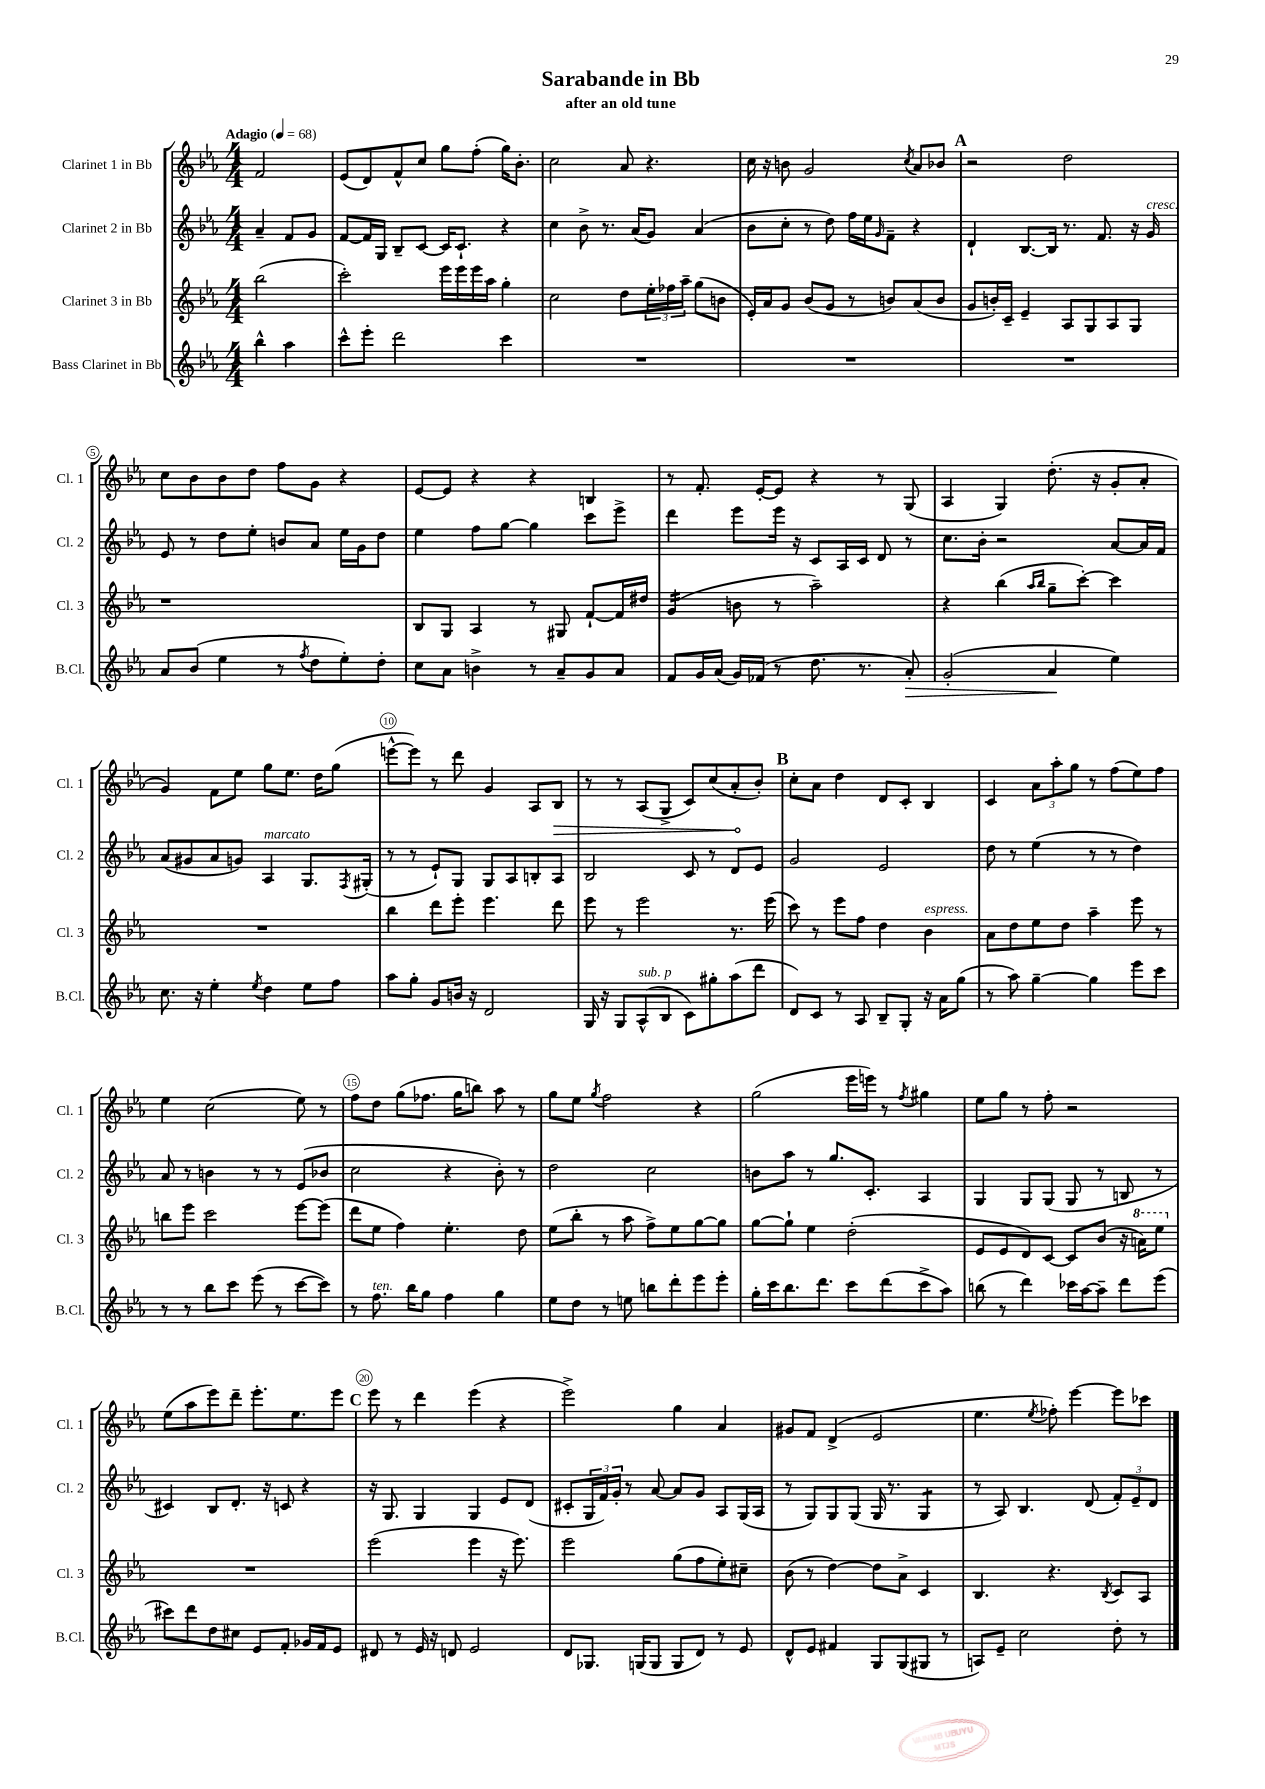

**kern	**kern	**kern	**kern
*staff4	*staff3	*staff2	*staff1
*clefG2	*clefG2	*clefG2	*clefG2
*k[b-e-a-]	*k[b-e-a-]	*k[b-e-a-]	*k[b-e-a-]
*M4/4	*M4/4	*M4/4	*M4/4
*MM68	*MM68	*MM68	*MM68
4bb-^^	(2bb-	4a-~	2f
4aa-	.	8f	.
.	.	8g	.
=	=	=	=
8ccc^^	2ccc')	[8f	(8e-
8eee-'	.	16f]	8d)
.	.	16G	.
2ddd	.	8B-~	8f^^
.	.	[8c	8cc
.	16eee-	16c]	8gg
.	16eee-	8.c`	.
.	16eee-	.	(8ff'
.	16aa-	.	.
4ccc	4gg'	4r	16gg)
.	.	.	8.b-'
=	=	=	=
1r	2cc	4cc	2cc
.	.	8b-^	.
.	.	8.r	.
.	8dd	.	8a-
.	.	(16a-	.
.	24ee-'	8g)	4.r
.	24ff-	.	.
.	24aa-~	.	.
.	(8gg	(4a-	.
.	8b	.	.
=	=	=	=
1r	16e-')	8b-	16cc
.	16a-	.	16r
.	8g	8cc'	8b
.	(8b-	8r	2g
.	8g	8dd)	.
.	8r	16ff	.
.	.	16ee-	.
.	.	16qqg	.
.	8b)	8f~	.
.	.	.	8qcc
.	(8a-	4r	8a-
.	8b	.	8b-
=	=	=	=
1r	8g	4d`	2r
.	16b')	.	.
.	16c~	.	.
.	4e-~	[8.B-	.
.	.	16B-]	.
.	8A-	8.r	2dd
.	8G	.	.
.	.	8.f	.
.	8A-	.	.
.	8G	16r	.
.	.	16g	.
=	=	=	=
8a-	1r	8e-	8cc
(8b-	.	8r	8b-
4ee-	.	8dd	8b-
.	.	8ee-'	8dd
8r	.	8b	8ff
8qff	.	.	.
8dd	.	8a-	8g
8ee-')	.	16ee-	4r
.	.	16g	.
8dd'	.	8dd	.
=	=	=	=
8cc	8B-	4ee-	[8e-
8a-	8G	.	8e-]
4b^	4A-	8ff	4r
.	.	[8gg	.
8r	8r	4gg]	4r
8a-~	8G#	.	.
8g	[8f`	8ccc	4B
8a-	16f]	8eee-^	.
.	16dd#	.	.
=	=	=	=
8f	(4g	4ddd	8r
16g	.	.	8.f'
(16a-	.	.	.
16g)	8b	8eee-	.
(16f-	.	.	[16e-'
8r	8r	16eee-	8e-]
.	.	16r	.
8.dd	2aa-~)	8c	4r
.	.	16A-	.
8.r	.	16c	.
.	.	8d	8r
8a-')	.	8r	(8G
=	=	=	=
(2g'	4r	8.cc	4A-
.	.	16b-'	.
.	(4bb-	2r	4G)
.	16qqaa-	.	.
.	16qqbb-	.	.
4a-	8gg~	.	(8.dd'
.	[8ccc')	.	.
.	.	.	16r
4ee-)	4ccc]	[8a-	8g'
.	.	16a-]	8a-'
.	.	16f	.
=	=	=	=
8.cc	1r	(8a-	4g)
.	.	8g#	.
16r	.	.	.
4ee-'	.	8a-	8f
.	.	8g)	8ee-
8qee-	.	.	.
4dd	.	4A-	8gg
.	.	.	8.ee-
8ee-	.	8.G	.
.	.	.	16dd
8ff	.	.	(8gg
.	.	8qF	.
.	.	(16G#'	.
=	=	=	=
8aa-	4bb-	8r	[8eee^^
8gg'	.	8r	8eee])
8g	8ddd	8e-`)	8r
16b	8eee-'	8G	8ddd
16r	.	.	.
2d	4.eee-	8G	4g
.	.	8A-	.
.	.	8B'	8A-
.	8ddd	8A-	8B-
=	=	=	=
16G	8eee-	2B-	8r
16r	.	.	.
8G	8r	.	8r
(8A-^^	2eee-	.	(8A-
8B-	.	.	8G^
8c)	.	8c	8c)
8gg#'	.	8r	(8cc
(8aa-	8.r	8d	8a-'
8ddd	.	8e-	8b-')
.	(16eee-	.	.
=	=	=	=
8d)	8ccc)	2g	8cc'
8c	8r	.	8a-
8r	8eee-	.	4dd
8A-	8ff	.	.
8B-~	4dd	2e-	8d
8G'	.	.	8c'
16r	4b-	.	4B-
16a-	.	.	.
(8gg	.	.	.
=	=	=	=
8r	8a-	8dd	4c
8aa-)	8dd	8r	.
[4gg~	8ee-	(4ee-	12a-
.	.	.	12aa-'
.	8dd	.	.
.	.	.	12gg
4gg]	4aa-~	8r	8r
.	.	8r	(8ff
8eee-	8eee-	4dd)	8ee-)
8ccc	8r	.	8ff
=	=	=	=
8r	8bb	8a-	4ee-
8r	8eee-	8r	.
8bb-	2ccc	4b	(2cc
8ccc	.	.	.
(8eee-	.	8r	.
8r	.	8r	.
[8ccc	[8eee-	(8e-	8ee-)
8ccc])	(8eee-]	8b-	8r
=	=	=	=
8r	8ddd	2cc	8ff
8.ff	8ee-	.	8dd
.	4ff)	.	(8gg
16bb-	.	.	.
8gg	.	.	8.ff-
4ff	4.ee-'	4r	.
.	.	.	16gg
.	.	.	8bb)
4gg	.	8b-')	8aa-
.	8dd	8r	8r
=	=	=	=
8ee-	(8ee-	2dd	8gg
8dd	8bb-'	.	8ee-
.	.	.	8qgg
8r	8r	.	2ff
8ee	8aa-	.	.
8bb	8ff^)	2cc	.
8ddd'	8ee-	.	.
8eee-	[8gg	.	4r
8eee-'	8gg]	.	.
=	=	=	=
16gg'	[8gg	8b	(2gg
16ccc	.	.	.
8.bb-	8gg`]	8aa-	.
.	4ee-	8r	.
8.ddd	.	.	.
.	.	8.gg	.
8ccc	(2dd'	.	16eee-
.	.	8.c'	16eee)
(8ddd	.	.	8r
.	.	.	8qff
8ccc^	.	4A-	4gg#
8aa-)	.	.	.
=	=	=	=
(8bb	8e-	4G	8ee-
8r	8e-	.	8gg
4ddd)	8d)	8G	8r
.	[8c	(8G	8ff'
16ccc-	8c]	8G	2r
[16aa-	.	.	.
8aa-~]	(8b-	8r	.
8ddd	16r	8B	.
.	16aa)	.	.
(8eee-	8eee-	8r	.
=	=	=	=
8ccc#)	1r	4c#)	(8ee-
8ddd	.	.	8aa-
8dd	.	8B-	8eee-)
8cc#	.	8.d'	8ddd~
8e-	.	.	8.eee-'
.	.	16r	.
8f'	.	8c	.
.	.	.	8.ee-
16g-	.	4r	.
16f	.	.	.
8e-	.	.	8eee-
=	=	=	=
8d#	(2eee-	16r	8eee-
.	.	8.G	.
8r	.	.	8r
16e-	.	4G	4ddd
16r	.	.	.
8d	.	.	.
2e-	4eee-	4G	(4eee-
.	16r	8e-	4r
.	8.eee-)	.	.
.	.	(8d	.
=	=	=	=
8d	2eee-	8c#'	2eee-^)
8.G-	.	24G	.
.	.	24f)	.
.	.	24g'	.
.	.	8r	.
(16G	.	.	.
8G	.	[8a-	.
8G	(8gg	8a-]	4gg
8d)	8ff	8g	.
8r	8ee-')	8A-	4a-
8e-	8cc#~	(16G	.
.	.	16A-	.
=	=	=	=
8d^^	(8b-	8r	8g#
8e-	8r	8G)	8f
4f#	[4dd)	8G	(4d^
.	.	(8G	.
8G	8dd]	16G	2e-
.	.	8.r	.
(8G	8a-^	.	.
8G#	4c	4G	.
8r	.	.	.
=	=	=	=
8A)	4.B-	8r	4.ee-
8e-~	.	8A-)	.
2cc	.	4.B-	.
.	.	.	8qee-
.	4.r	.	8ff-')
.	.	.	[4eee-
.	.	(8d	.
.	8qB-	.	.
8dd'	8c	12f')	8eee-]
.	.	12e-~	.
8r	8A-	.	8ccc-
.	.	12d	.
==	==	==	==
*-	*-	*-	*-
